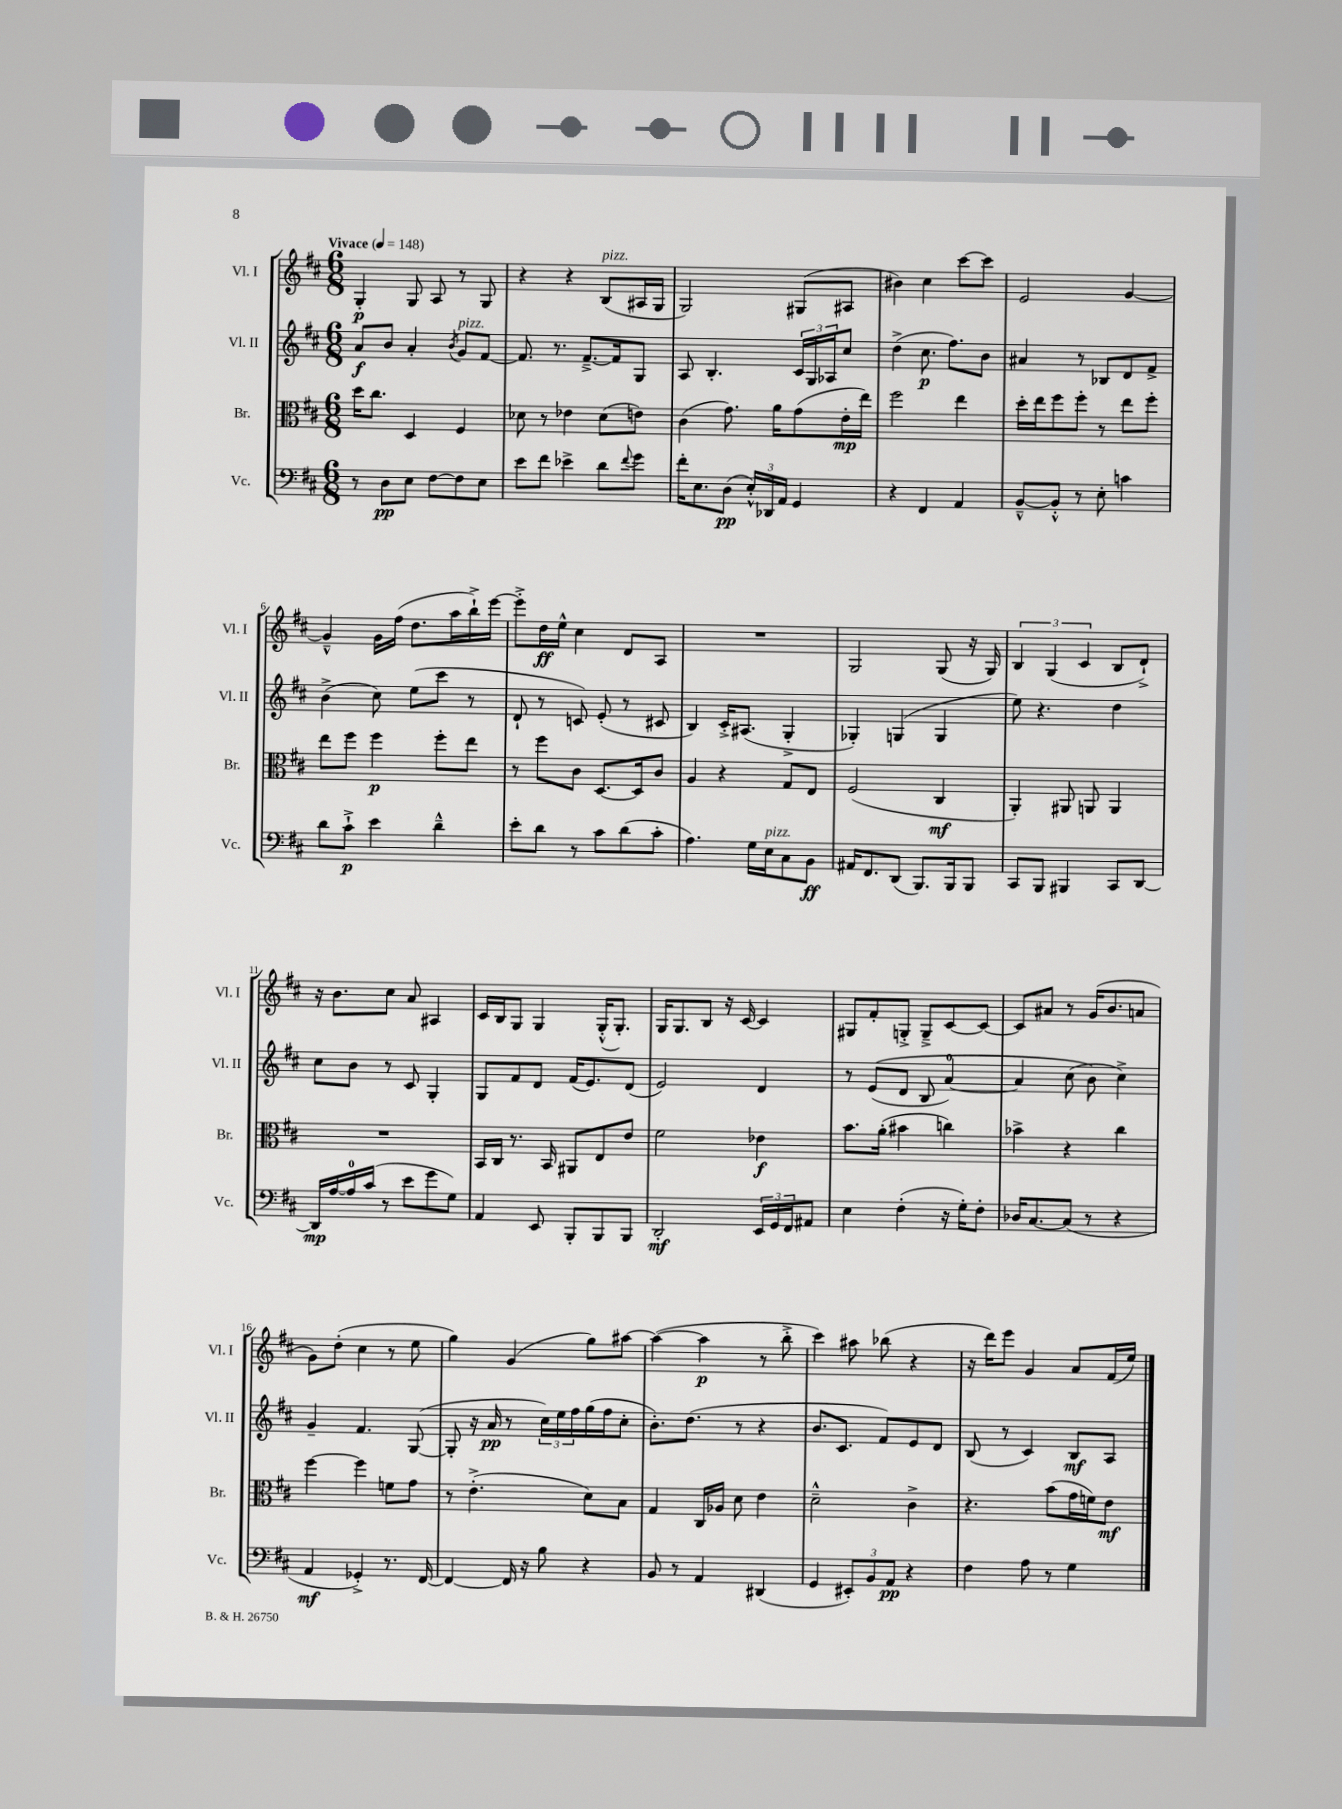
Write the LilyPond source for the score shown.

<<
\new StaffGroup <<
\new Staff = "s0" \with { instrumentName = "Vl. I" shortInstrumentName = "Vl. I" } {
    \clef treble \key d \major \numericTimeSignature \time 6/8 \tempo "Vivace" 4 = 148
    g4-.\p g8 a8 r8 g8 |
    r4 r4 b8^\markup { \italic "pizz." }( ais16 g16 |
    g2) gis8( ais8 |
    bis'4) cis''4 cis'''8~ cis'''8 |
    e'2 g'4~ |
    g'4---^ g'16 fis''16( d''8. a''16 b''16-!->) e'''16~ |
    e'''8-.-> d''16\ff e''16-^ cis''4 d'8 a8 |
    R2. |
    g2 g8( r16 g16) |
    \tuplet 3/2 { b4 g4( cis'4 } b8 d'8-!->) |
    r16 b'8. cis''8 a'8 ais4 |
    cis'16 b16 g8 g4 g16-.-^( g8.-.) |
    g16 g8. b8 r16 cis'16~ cis'4 |
    gis8 fis'8-. g8-.-> g8---> cis'8~ cis'8~ |
    cis'8 ais'8 r8 g'16( b'8. a'8 |
    g'8) d''8-.( cis''4 r8 e''8 |
    g''4) g'4( g''8) ais''8~ |
    ais''4~( ais''4\p r8 b''8-.-> |
    cis'''4) ais''8 bes''8( r4 |
    r16 d'''16) e'''8 g'4 a'8 fis'16( e''16) \bar "|." |
}
\new Staff = "s1" \with { instrumentName = "Vl. II" shortInstrumentName = "Vl. II" } {
    \clef treble \key d \major \numericTimeSignature \time 6/8
    a'8\f b'8 a'4-. \acciaccatura { b'8 } g'8^\markup { \italic "pizz." } fis'8~ |
    fis'8. r8. fis'8.~---> fis'16 g8 |
    a8 b4.-. \tuplet 3/2 { cis'16 g16 aes16 } cis''8 |
    d''4->( cis''8.\p fis''8.) b'8 |
    ais'4 r8 bes8 d'8 fis'8-> |
    b'4->( cis''8) e''8( cis'''8 r8 |
    d'8-! r8 c'8) e'8-.( r8 cis'8 |
    b4) cis'16-.-> ais8.( g4-.-> |
    ges4-.) g4( g4 |
    e''8) r4. d''4 |
    cis''8 b'8 r8 cis'8 g4-. |
    g8 fis'8 d'8 fis'16( e'8.) d'8( |
    e'2) d'4 |
    r8 e'8(\( d'8 b8 a'4-0~) |
    a'4 cis''8( b'8\) cis''4->) |
    g'4-- fis'4. g8~( |
    g8-. r16 a'16\pp r8 \tuplet 3/2 { cis''16) e''16 fis''16 } g''16( fis''16 cis''8-. |
    b'8.-.) d''8.( r8 r4 |
    b'8. cis'8. fis'8) e'8 d'8 |
    b8( r8 cis'4) b8\mf a8 \bar "|." |
}
\new Staff = "s2" \with { instrumentName = "Br." shortInstrumentName = "Br." } {
    \clef alto \key d \major \numericTimeSignature \time 6/8
    d''16 cis''8. d4 fis4 |
    des'8 r8 ees'4 des'8( e'8) |
    cis'4( g'8.) a'16 g'8( e'16-.\mp e''16) |
    fis''2 e''4 |
    d''16-. e''16 fis''8 fis''8-. r8 e''8 fis''8-. |
    e''8 fis''8 fis''4\p fis''8-. e''8 |
    r8 fis''8 cis'8 d8.~ d16 cis'8 |
    a4 r4 g8 e8 |
    fis2( cis4\mf |
    a,4-.) ais,8 a,8 a,4 |
    R2. |
    b,16 cis16 r8. b,16 ais,8 e8 e'8 |
    fis'2 ees'4\f |
    b'8. a'16-.( bis'4 c''4) |
    bes'4-> r4 cis''4 |
    fis''4~ fis''4 f'8 g'8 |
    r8 e'4.-.->( d'8) b8 |
    g4 cis16 aes16 d'8 e'4 |
    d'2---^ cis'4-> |
    r4. b'8( g'16 f'16) e'8\mf \bar "|." |
}
\new Staff = "s3" \with { instrumentName = "Vc." shortInstrumentName = "Vc." } {
    \clef bass \key d \major \numericTimeSignature \time 6/8
    r8 d8\pp e8 fis8~ fis8 e8 |
    e'8 fis'8 ees'4-> d'8 \appoggiatura { fis'8 } g'8 |
    fis'16-. e8. d8\pp( \tuplet 3/2 { e16-.-^) des,16 a,16 } g,4 |
    r4 fis,4 a,4 |
    b,8~---^ b,8-.-^ r8 e8-. c'4 |
    d'8 cis'8-!->\p e'4 d'4---^ |
    e'8-. d'8 r8 cis'8 d'8( cis'8-. |
    a4.) g16 e16^\markup { \italic "pizz." } cis8 b,8\ff |
    ais,16 fis,8. d,8( b,,8.) b,,16 b,,8 |
    cis,8 b,,8 bis,,4 cis,8 d,8~ |
    d,16\mp a16~ a16-0 cis'16( r8 e'8 g'8 g8) |
    a,4 e,8 b,,8-. b,,8 b,,8 |
    d,2-.\mf \tuplet 3/2 { e,16 g,16 fis,16 } ais,8 |
    e4 fis4-.( r16 g16-.) fis8-. |
    des16 cis8.~ cis8( r8 r4 |
    a,4\mf ges,4-.->) r8. fis,16~ |
    fis,4~ fis,16 r16 b8 r4 |
    b,8 r8 a,4 dis,4( |
    g,4 \tuplet 3/2 { eis,8-.) b,8 a,8\pp } r4 |
    fis4 a8 r8 g4 \bar "|." |
}
>>
>>
